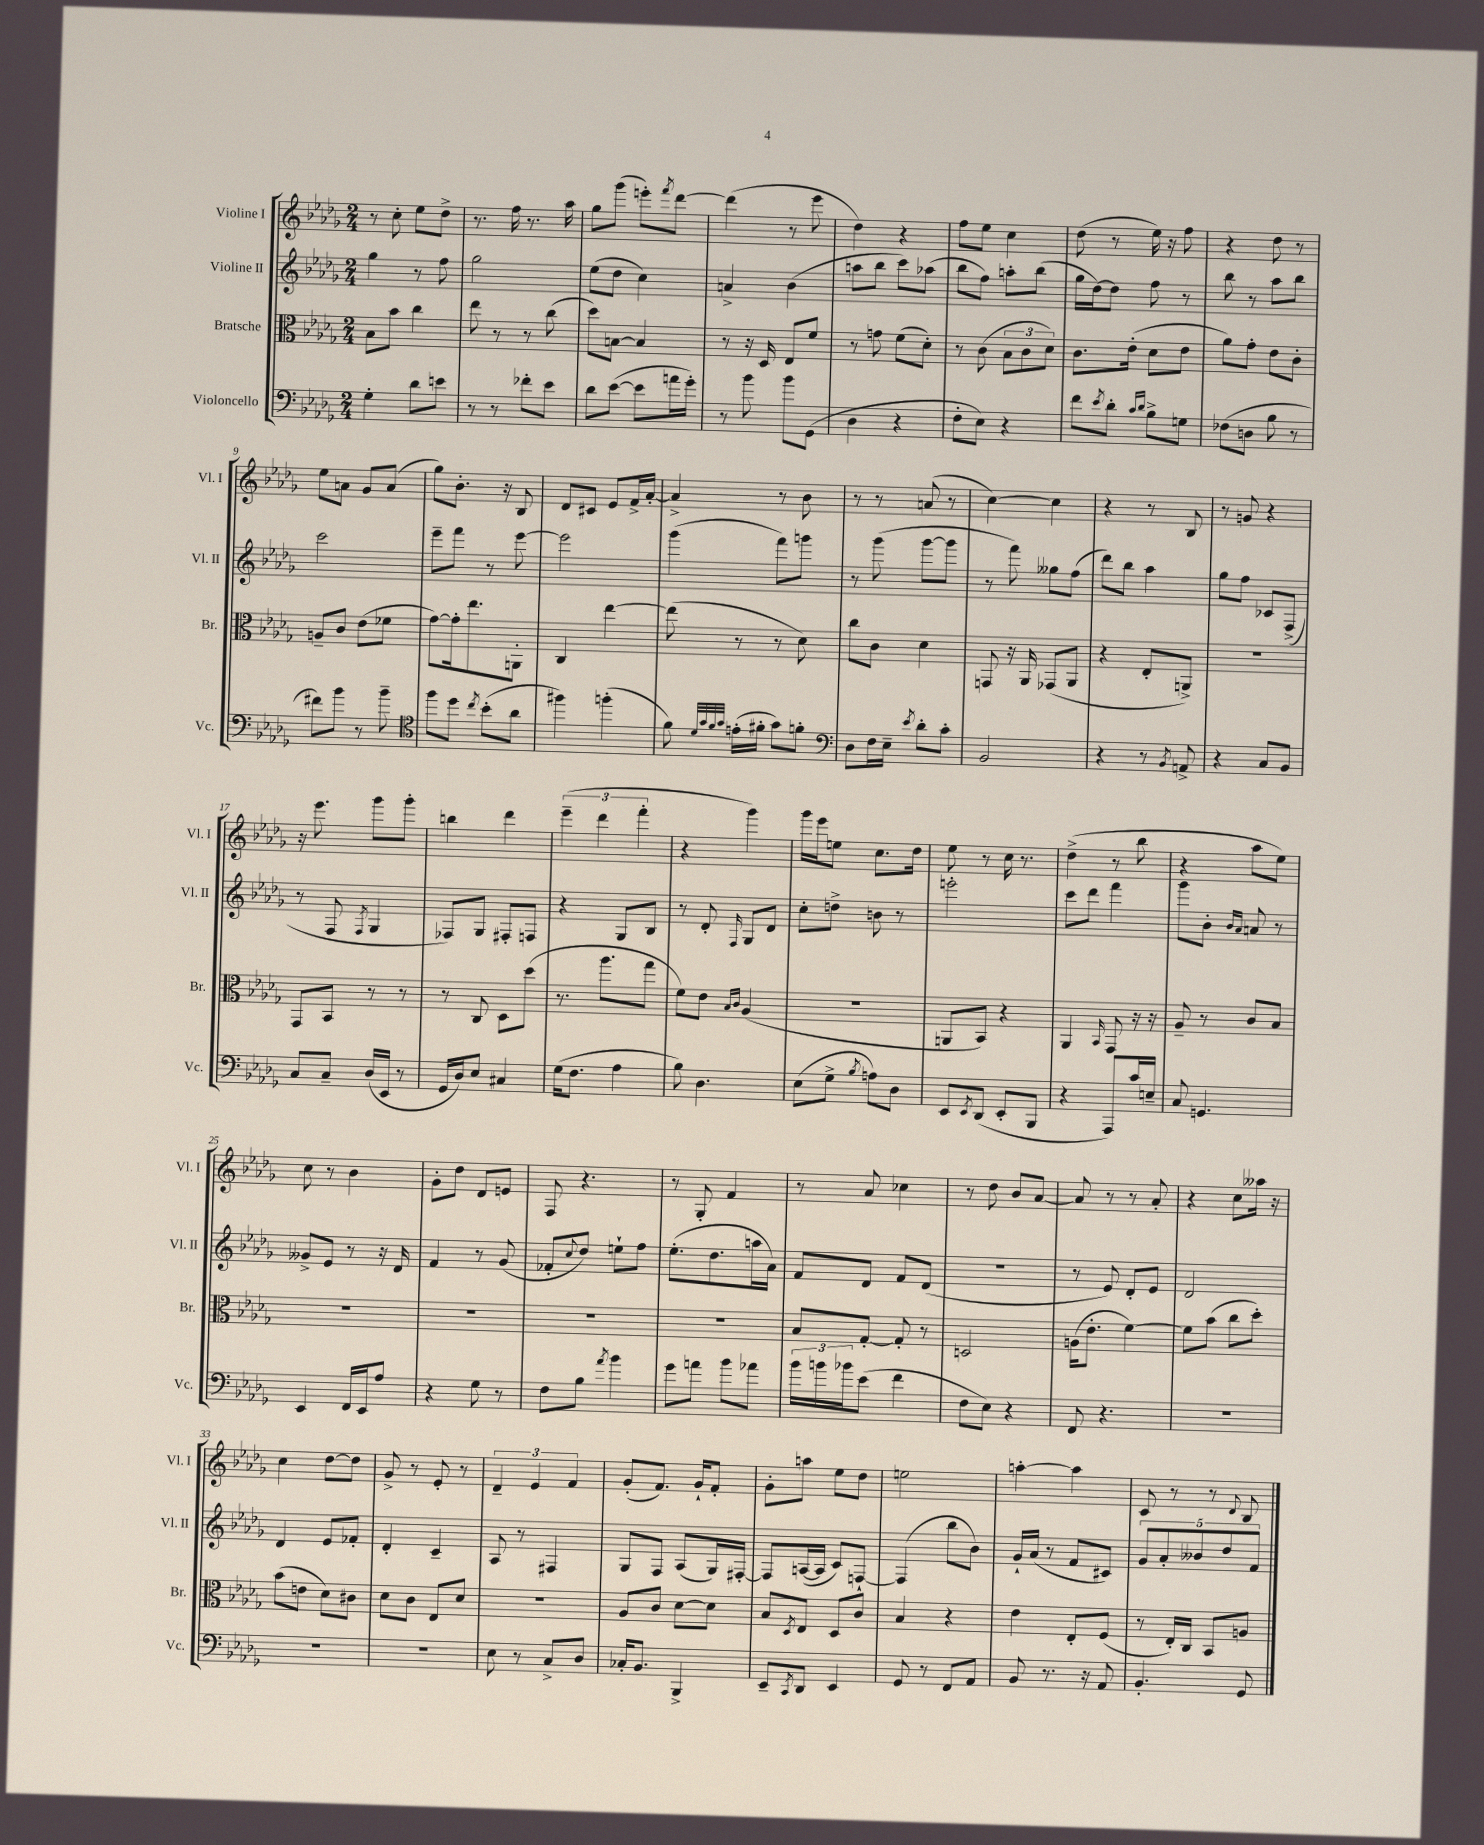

**kern	**kern	**kern	**kern
*staff4	*staff3	*staff2	*staff1
*clefF4	*clefC3	*clefG2	*clefG2
*k[b-e-a-d-g-]	*k[b-e-a-d-g-]	*k[b-e-a-d-g-]	*k[b-e-a-d-g-]
*M2/4	*M2/4	*M2/4	*M2/4
4G-'	8B-	4gg-	8r
.	8b-	.	8cc'
8d-	4cc	8r	8ee-
8e	.	8ff	8dd-^
=	=	=	=
8r	8ee-	2gg-	8.r
8r	8r	.	.
.	.	.	16ff
8f-'	8r	.	8.r
8e-	(8cc	.	.
.	.	.	16aa-
=	=	=	=
8d-	8dd-)	(8ee-	8gg-
([8e-	[8B	8dd-	(8ggg-
8e-]	4B]	4cc)	8eee')
.	.	.	8qfff
16a	.	.	[8ddd-
16g-')	.	.	.
=	=	=	=
8r	8r	4a^	(4ddd-]
8b-	16r	.	.
.	16D-	.	.
8b-	8E-	(4b-	8r
(8GG-	8f	.	8eee-
=	=	=	=
4D-	8r	8aa	4dd-)
.	8g	8bb-	.
4r	(8f	8ccc)	4r
.	8d-')	(8aa-	.
=	=	=	=
8F'	8r	8bb-	8ff
8E-)	(8c	8ff)	8ee-
4r	12B-	8aa'	4cc
.	12c	.	.
.	.	(8bb-	.
.	12d-)	.	.
=	=	=	=
8f	8.c	16gg-	(8dd-
.	.	[16dd-)	.
8qe-	.	.	.
8d-'	.	8dd-]	8r
.	(16e-'	.	.
16qqc	.	.	.
16qqd-	.	.	.
8B-^	8d-	8ff	16ee-)
.	.	.	16r
8G	8e-	8r	8ff
=	=	=	=
(8F-	8a-)	8bb-	4r
8D	8g-'	8r	.
8B-	8e-	8aa-	8dd-
8r	8c'	8bb-	8r
=	=	=	=
8f#)	8A~	2ccc	8ee-
8b-	8c	.	8a
8r	(8e-	.	8g-
8b-~	8f-	.	(8a
=	=	=	=
*clefC4	*	*	*
8ff	[8g-)	8eee-~	8gg-)
8dd-	16g-']	8fff	8.b-'
.	8.ee-	.	.
8qcc	.	.	.
(8b-'	.	8r	.
.	.	.	16r
8a-	8AA'	[8eee-	8B-
=	=	=	=
4ff#)	4C	2eee-]	8d-
.	.	.	8c#
(4ff'	[4ee-	.	8e-
.	.	.	16f^
.	.	.	[16a-'
=	=	=	=
8f)	(8ee-]	(4ggg-	4a-^]
32qqd-	.	.	.
32qqg-	.	.	.
32qqf	.	.	.
32qqg-	.	.	.
(16e'	8r	.	.
16f#'	.	.	.
8g-)	8r	8fff)	8r
8f'	8d-)	8ggg	8b-
=	=	=	=
*clefF4	*	*	*
8D-	8cc	8r	8r
16F	8c	(8ggg-	8r
16E-~	.	.	.
8qe-	.	.	.
8d-'	4d-	[8ggg-	(8a
8c'	.	8ggg-]	8r
=	=	=	=
2BB-	8GG	8r	[4cc)
.	16r	8fff)	.
.	16AA-	.	.
.	(8GG-	8gg--	4cc]
.	8AA-	(8ff	.
=	=	=	=
4r	4r	8ddd-)	4r
.	.	8bb-	.
8r	8E-'	4aa-	8r
8qBB-	.	.	.
8AA^	8AA^)	.	8B-
=	=	=	=
4r	2r	8gg-	8r
.	.	8ff	8g
8C	.	8c-	4r
8BB-	.	(8F^	.
=	=	=	=
8C	8GG-	8r	16r
.	.	.	8.eee-
8C~	8BB-	8F	.
.	.	8qF	.
(16D-	8r	4G-	8ggg-
16EE-	.	.	.
8r	8r	.	8ggg-'
=	=	=	=
16GG-	8r	8F-)	4bb
16D-)	.	.	.
8E-	8C	8G-	.
4C#	8D-	8F#'	4ddd-
.	(8dd-	8F	.
=	=	=	=
(16G-	8.r	4r	(6eee-~
8.F	.	.	.
.	.	.	6ddd-
.	8.aa-	.	.
4A-	.	8G-	.
.	.	.	6fff'
.	8gg-	8B-	.
=	=	=	=
8B-)	8f)	8r	4r
4.D-	8e-	8d-'	.
.	16qqB-	.	.
.	16qqc	16qqF	.
.	(4A-	8G-	4ggg-)
.	.	8d-	.
=	=	=	=
(8E-	2r	8cc'	16ggg-
.	.	.	16eee-
8G-^	.	8dd^	8ee
8qB-	.	.	.
8A)	.	8b	8.cc
8D-	.	8r	.
.	.	.	16dd-
=	=	=	=
8EE-	8AA	2eee'	8ee-
8qEE-	.	.	.
(8DD-	8BB-)	.	8r
8EE-'	4r	.	16cc
.	.	.	8.r
8BBB-	.	.	.
=	=	=	=
4r	4AA-	8ccc	(4dd-^
.	.	8ddd-	.
.	16qqBB-	.	.
8AAA-)	8GG-	4fff	8r
16c	16r	.	8bb-
16E~	16r	.	.
=	=	=	=
8C	8A-~	8ggg-	4r
4.GG	8r	8b-'	.
.	.	16qqb-	.
.	.	16qqa-	.
.	8c	8a	8aa-
.	8B-	8r	8ee-)
=	=	=	=
4EE-	2r	8g--^	8cc
.	.	8e-	8r
16FF	.	8r	4b-
16EE-	.	.	.
8A-	.	16r	.
.	.	16d-	.
=	=	=	=
4r	2r	4f	8g-'
.	.	.	8dd-
8G-	.	8r	8d-
8r	.	(8g-	8e
=	=	=	=
8F	2r	8f-'	8F
.	.	8qqcc	.
8B-	.	8dd-)	4.r
8qa-	.	.	.
4b-	.	8ee`	.
.	.	8ff	.
=	=	=	=
8g-	2r	(8.ee-'	8r
8a	.	.	8G-'
.	.	8.dd-	.
8b-	.	.	4f
8a-	.	16aa	.
.	.	16a-)	.
=	=	=	=
24b-	8B-	8f	8r
24b	.	.	.
24b-	.	.	.
(8e-	[8G-'	8d-	8a-
4f	8G-']	8f	4cc-
.	8r	(8d-	.
=	=	=	=
8F	2D	2r	8r
8E-)	.	.	8dd-
4r	.	.	8b-
.	.	.	[8a-
=	=	=	=
8FF	(16A	8r	8a-]
.	8.e-'	.	.
4.r	.	8e-)	8r
.	[4f)	8d-'	8r
.	.	8e-	8a-'
=	=	=	=
2r	8f]	2d-	4r
.	(8b-	.	.
.	8cc	.	8cc
.	8dd-')	.	16aa--
.	.	.	16r
=	=	=	=
2r	(8b-	4d-	4cc
.	8e	.	.
.	8d-)	8e-	[8dd-
.	8c#	8f-'	8dd-]
=	=	=	=
2r	8d-	4d-'	8g-^
.	8c	.	8r
.	8E-	4c~	8e-'
.	8d-	.	8r
=	=	=	=
8E-	2r	8A-	6d-~
8r	.	8r	.
.	.	.	6e-
8C^	.	4F#	.
.	.	.	6f
8D-	.	.	.
=	=	=	=
16C-'	8A-	8G-	(8g-'
8.BB-	.	.	.
.	8c	8F	8.f)
4BBB-^	[8d-	(8A-	.
.	.	.	16g-`
.	8d-]	16G-)	8f'
.	.	[16F#'	.
=	=	=	=
8EE-~	8B-	8F#]	8g-'
8qCC	8qD-	.	.
8DD-	8E-	([16A	8aa
.	.	16A]	.
4EE-	8D-	8c)	8ee-
.	8c	[8F`	8dd-
=	=	=	=
8GG-	4B-	(4F]	2ee
8r	.	.	.
8FF	4r	8bb-	.
8AA-	.	8b-)	.
=	=	=	=
8BB-	4e-	16g-`	[4aa'
.	.	(16a-	.
8.r	.	8r	.
.	8E-'	8f	4aa]
16r	.	.	.
8AA-	(8F	8c#)	.
=	=	=	=
4.BB-'	8r	10g-	8c
.	.	10a-'	.
.	16E-')	.	8r
.	16C	.	.
.	.	10b--	.
.	8BB-	.	8r
.	.	10dd-	.
.	.	.	8qqd-
8GG-	8A	.	8B-
.	.	10f	.
==	==	==	==
*-	*-	*-	*-
